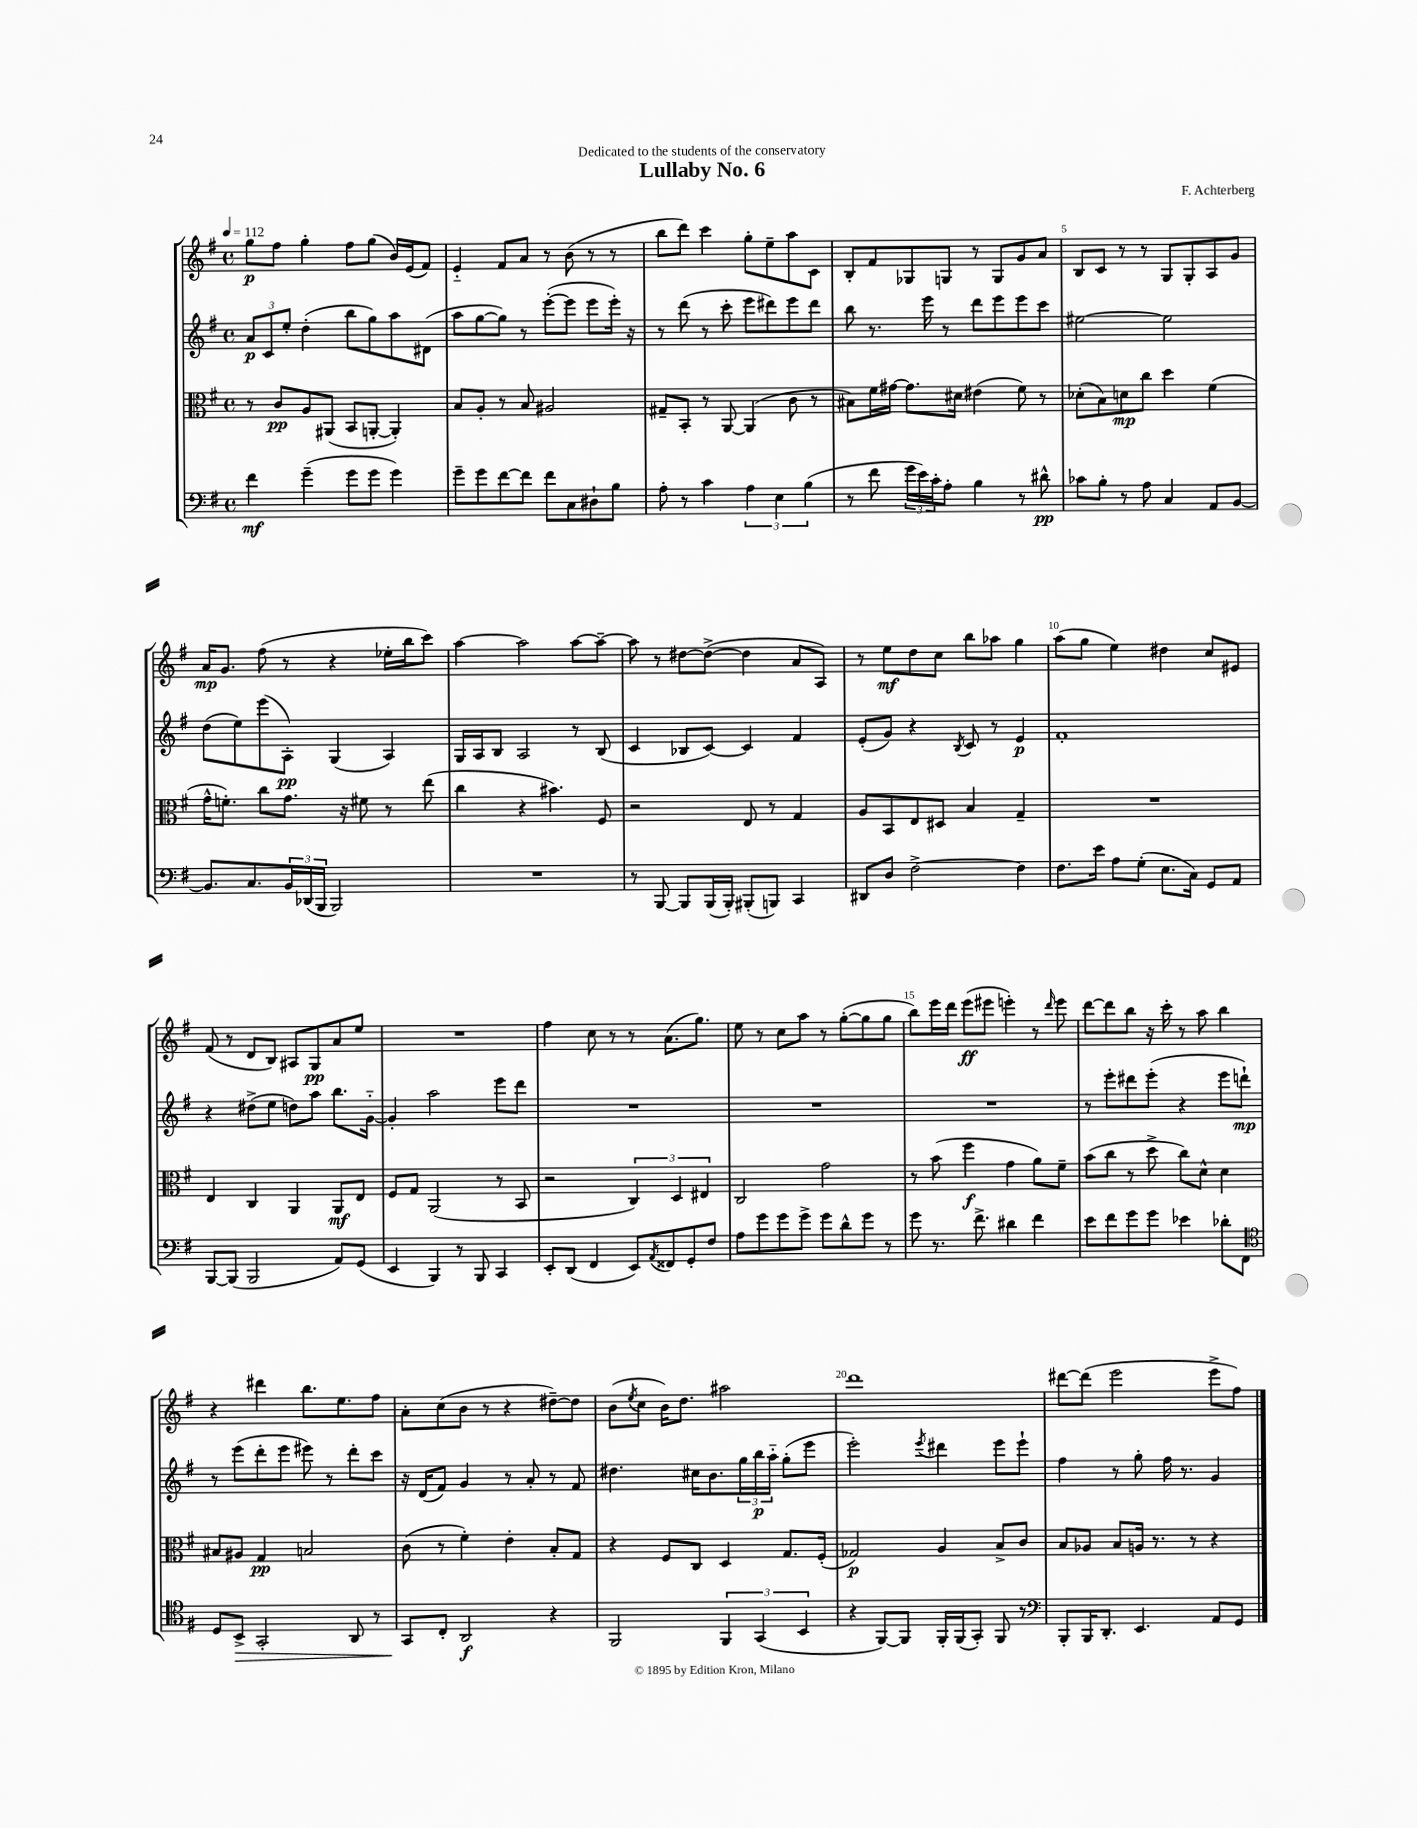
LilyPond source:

\header { title = "Lullaby No. 6" composer = "F. Achterberg" dedication = "Dedicated to the students of the conservatory" }
<<
\new StaffGroup <<
\new Staff = "s0" {
    \clef treble \key g \major \defaultTimeSignature \time 4/4 \tempo 4 = 112
    g''8\p fis''8 g''4-. fis''8 g''8( b'16) e'16( fis'8) |
    e'4-_ fis'8 a'8 r8 b'8( r8 r8 |
    b''8 d'''8) c'''4 g''8-. e''8-- a''8 c'8 |
    b8-. fis'8 ges8 g8 r8 g8 g'8 a'8 |
    b8 c'8 r8 r8 g8 g8-. a8 g'8 |
    a'16\mp g'8. fis''8( r8 r4 ees''16-. b''16 c'''8) |
    a''4~ a''2 a''8~ a''8~-- |
    a''8 r8 dis''8~ dis''8~->( dis''4 a'8 a8) |
    r8 e''8\mf d''8 c''8 b''8 aes''8 g''4 |
    a''8( g''8 e''4) dis''4 c''8 eis'8 |
    fis'8( r8 d'8 b8) ais8 g8\pp a'8 e''8 |
    R1 |
    fis''4 c''8 r8 r8 a'8.( g''8.) |
    e''8 r8 c''8 a''8 r8 g''8~-.( g''8 g''8 |
    b''8) e'''16 d'''16 e'''8\ff( eis'''8 e'''4-.) r8 \grace { d'''16 } e'''8 |
    d'''8~ d'''8 b''8 r16 c'''16-. r8 a''8 b''4 |
    r4 dis'''4 b''8. e''8. fis''8 |
    a'8-. c''8( b'8 r8 r4 dis''8~--) dis''8 |
    b'8( \acciaccatura { e''8 } c''8 b'16) d''8. ais''2 |
    d'''1 |
    dis'''8~ dis'''8( e'''2 e'''8-> fis''8) \bar "|." |
}
\new Staff = "s1" {
    \clef treble \key g \major \defaultTimeSignature \time 4/4
    \tuplet 3/2 { a'8\p c'8 e''8-. } d''4-.( b''8 g''8) a''8 dis'8( |
    a''8 g''8~ g''8) r8 e'''8~-.( e'''8 e'''8 e'''16-.) r16 |
    r8 d'''8( r8 c'''8-. e'''8 dis'''8) e'''8 dis'''8 |
    b''8 r8. e'''16 r8 d'''8 e'''8 e'''8 c'''8 |
    eis''2~ eis''2 |
    d''8( e''8) e'''8( a8-.\pp) g4( a4) |
    g16 a16 b8 a2 r8 b8( |
    c'4 bes8 c'8~) c'4 fis'4 |
    e'8-.( g'8) r4 \acciaccatura { b8 } c'8 r8 e'4\p |
    fis'1-. |
    r4 dis''8->( e''8 d''8) a''8 b''8. g'16~-_ |
    g'4-. a''2 e'''8 d'''8 |
    R1 |
    R1 |
    R1 |
    r8 e'''8-. dis'''8 e'''8-.( r4 e'''8 d'''8-!\mp) |
    r8 e'''8( d'''8-. e'''8 eis'''8) r8 d'''8-. c'''8 |
    r16 d'16( fis'8) g'4 r8 a'8-. r8 fis'8 |
    dis''4. cis''16 b'8. \tuplet 3/2 { g''16 b''16\p a''16-_ } g''8-.( e'''8 |
    e'''2-.) \acciaccatura { e'''8 } dis'''4 e'''8 e'''8-! |
    fis''4 r8 g''8-. fis''16 r8. g'4 \bar "|." |
}
\new Staff = "s2" {
    \clef alto \key g \major \defaultTimeSignature \time 4/4
    r8 c'8\pp a8 ais,8( b,8 a,8~-. a,4-.) |
    b8 a8-. r8 b8 ais2 |
    gis8-- b,8-. r8 a,8~ a,4( c'8 r8 |
    bis8) fis'16 gis'16~ gis'8. dis'16 eis'4( fis'8) r8 |
    des'8-.( b8) d'8\mp c''8 d''4 fis'4( |
    g'16-^ f'8.-.) c''8 g'8. r16 fis'8 r8 e''8( |
    c''4 r4 bis'4.) fis8 |
    r2 e8 r8 g4 |
    a8 b,8 e8 dis8 b4 g4-- |
    R1 |
    e4 c4 a,4 a,8\mf e8 |
    fis8 g8 a,2( r8 b,8 |
    r2 \tuplet 3/2 { c4) d4 eis4 } |
    c2 g'2 |
    r8 b'8( fis''4\f g'4 a'8) fis'8-- |
    b'8( c''8 r8 d''8-> c''8) d'8-^ d'4 |
    bis8 ais8 g4\pp b2 |
    c'8( r8 fis'4-.) e'4-. b8-. g8 |
    r4 fis8 c8 d4 g8. fis16-.( |
    ges2\p) a4 b8-> c'8 |
    b8 aes8 b8 a16 r8. r8 r4 \bar "|." |
}
\new Staff = "s3" {
    \clef bass \key g \major \defaultTimeSignature \time 4/4
    fis'4\mf g'4--( g'8 g'8 g'4) |
    g'8-- g'8 fis'8~ fis'8 fis'8 c8 dis8-! b8 |
    a8-. r8 c'4 \tuplet 3/2 { a4 e4 b4( } |
    r8 fis'8 \tuplet 3/2 { g'16 e'16) c'16-. } a8-. b4 r8 dis'8-^\pp |
    ces'8 b8-. r8 a8 c4 a,8 b,8~ |
    b,8. c8. \tuplet 3/2 { b,16 des,16( b,,16 } b,,2) |
    R1 |
    r8 b,,8~ b,,8 b,,16( b,,16-.) bis,,8-.( b,,8) c,4 |
    dis,8 d8 fis2~-> fis4 |
    fis8. e'16 a8 g8-.( e8. c16) g,8 a,8 |
    b,,8~ b,,8( b,,2 a,8) g,8( |
    e,4 b,,4) r8 b,,8 c,4 |
    e,8-. d,8( fis,4 e,8) \acciaccatura { a,8 } fisis,8 g,8-. fis8 |
    a8 g'8 g'8 g'8-> g'8 d'8-^ g'8 r8 |
    g'8 r8. fis'8.-> dis'4 fis'4 |
    e'8 fis'8 g'8 g'8 ees'4 des'8-. fis,8 |
    \clef tenor d8 b,8->\> g,2-. a,8 r8 |
    g,8\! c8-. a,2\f r4 |
    fis,2 \tuplet 3/2 { fis,4 g,4( b,4 } |
    r4 fis,8~) fis,8 fis,16-. fis,16( g,8-.) fis,8 r8 |
    \clef bass b,,8-. b,,16 d,8.-. e,4. a,8 g,8 \bar "|." |
}
>>
>>
\layout { \context { \Score \override BarNumber.break-visibility = ##(#f #t #t) barNumberVisibility = #(every-nth-bar-number-visible 5) } }
